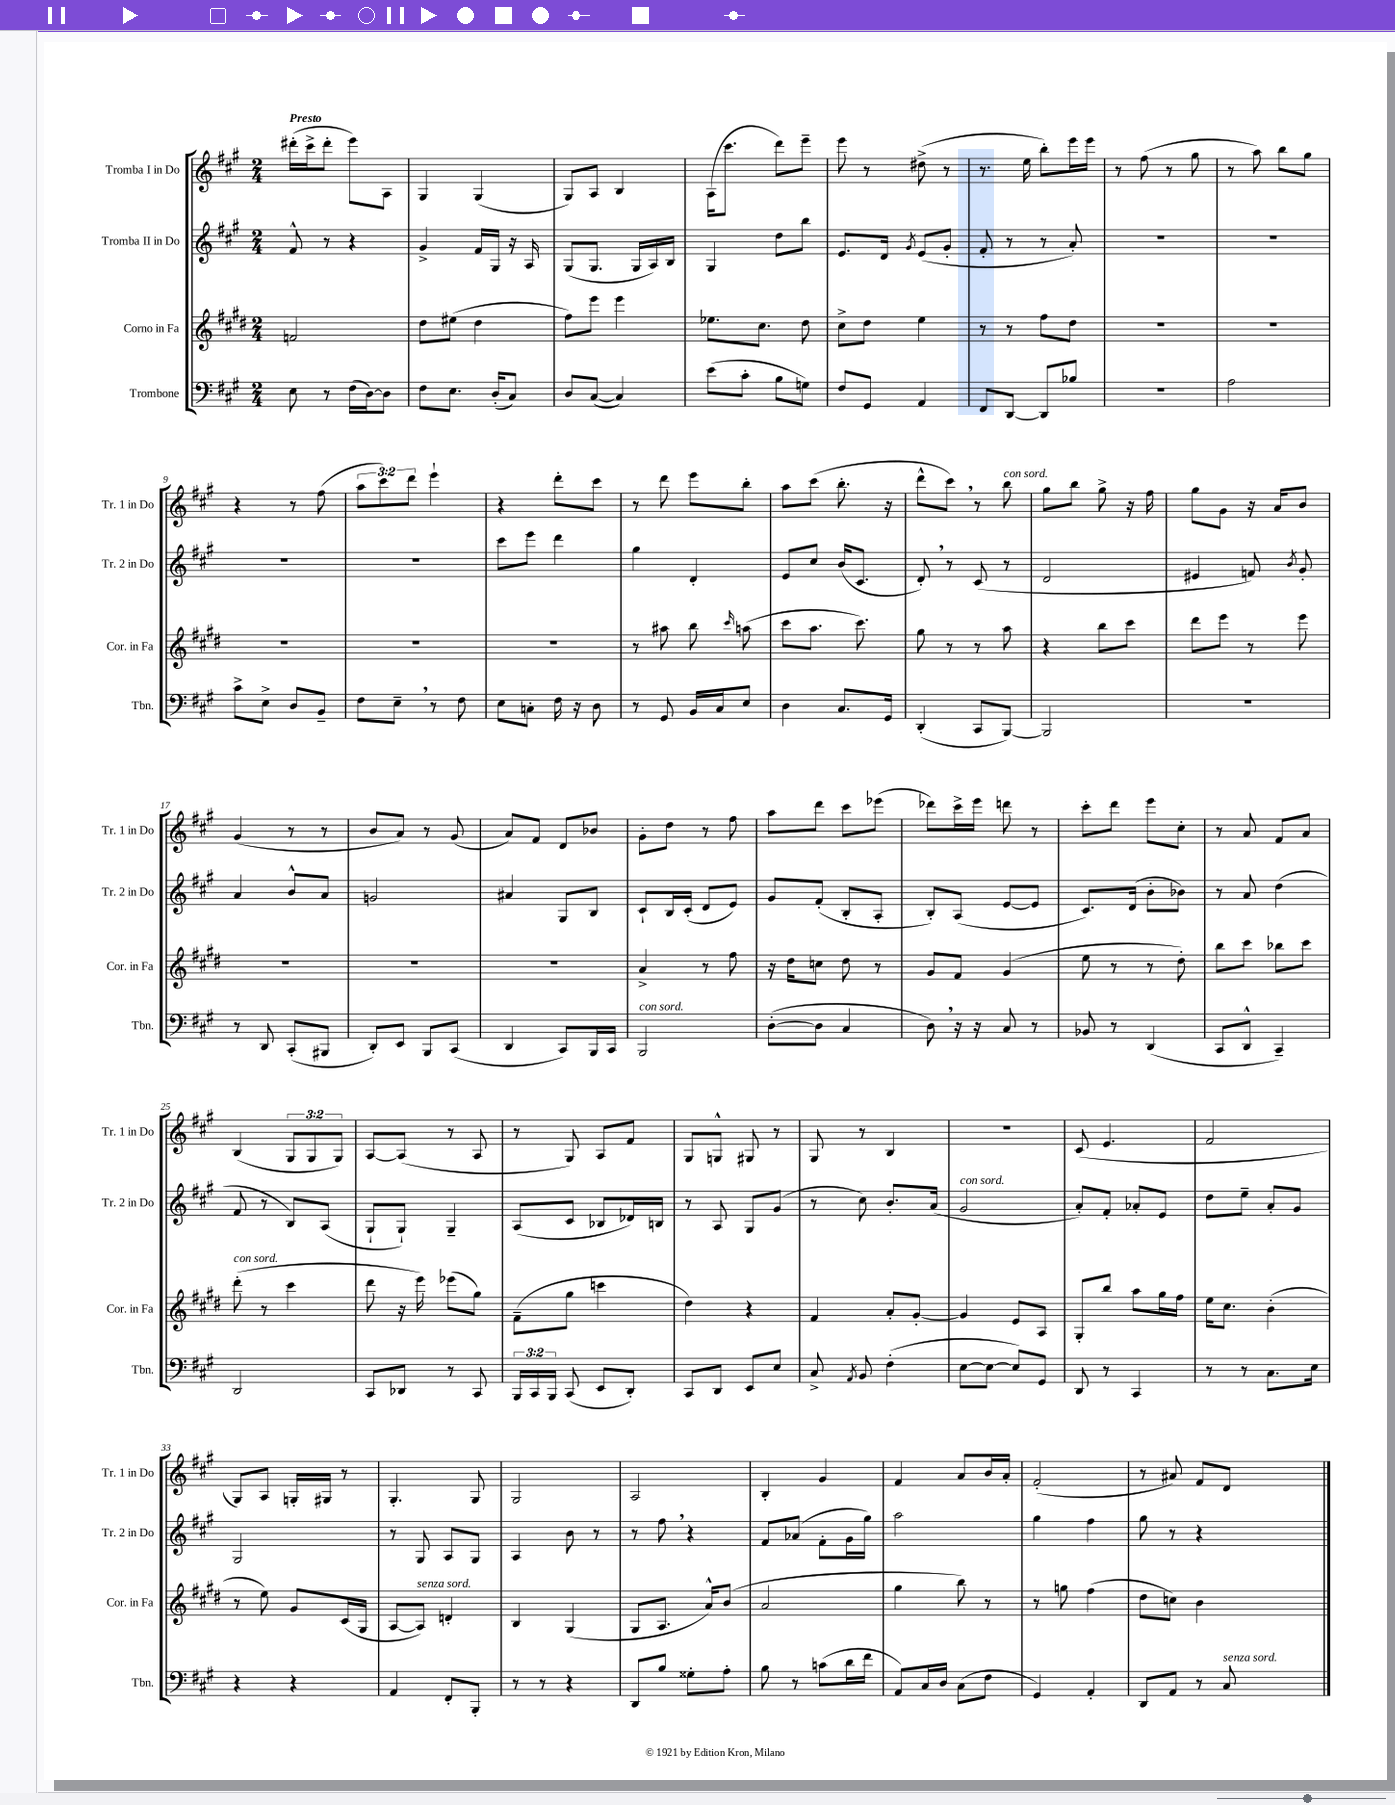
<<
\new StaffGroup <<
\new Staff = "s0" \with { instrumentName = "Tromba I in Do" shortInstrumentName = "Tr. 1 in Do" } {
    \clef treble \key a \major \numericTimeSignature \time 2/4 \override Staff.TupletNumber.text = #tuplet-number::calc-fraction-text \tempo "Presto"
    \autoBeamOff dis'''16[-.( cis'''16-> dis'''8]-. e'''8[) a8] |
    gis4 gis4( |
    gis8[) a8] b4 |
    a16[( cis'''8.] d'''8[) e'''8]-- |
    e'''8 r8 dis''8->( r8 |
    r8. e''16 b''8[-.) e'''16 e'''16] |
    r8 fis''8( r8 gis''8 |
    r8 a''8) b''8[ gis''8] |
    r4 r8 fis''8( |
    \tuplet 3/2 { a''8[ cis'''8) d'''8] } e'''4-! |
    r4 d'''8[-. cis'''8] |
    r8 d'''8 e'''8[ b''8]-. |
    a''8[ cis'''8]( b''8.-. r16 |
    d'''8[-^ cis'''8]) \breathe r8 b''8^\markup { \italic "con sord." } |
    gis''8[ b''8] gis''8-> r16 fis''16 |
    gis''8[ gis'8] r16 a'16[ b'8] |
    gis'4( r8 r8 |
    b'8[ a'8]) r8 gis'8( |
    a'8[) fis'8] d'8[ bes'8] |
    gis'8[-. d''8] r8 fis''8 |
    a''8[ d'''8] cis'''8[ ees'''8]( |
    des'''8[) cis'''16-> e'''16] d'''8 r8 |
    cis'''8[-. d'''8] e'''8[ cis''8]-. |
    r8 a'8 fis'8[ a'8] |
    b4( \tuplet 3/2 { gis8[ gis8 gis8]) } |
    a8[~ a8]( r8 a8 |
    r8 gis8) a8[ fis'8] |
    gis8[ g8]-^ gis8 r8 |
    gis8 r8 b4 |
    R2 |
    cis'8( e'4. |
    fis'2 |
    gis8[) a8] g16[-. gis16] r8 |
    gis4.-. gis8 |
    gis2 |
    a2 |
    b4-. gis'4 |
    fis'4 a'8[ b'16 a'16]-. |
    fis'2-.( |
    r8 ais'8) fis'8[ d'8] \bar "|." |
}
\new Staff = "s1" \with { instrumentName = "Tromba II in Do" shortInstrumentName = "Tr. 2 in Do" } {
    \clef treble \key a \major \numericTimeSignature \time 2/4
    \autoBeamOff fis'8-^ r8 r4 |
    gis'4-> fis'16[ gis16] r16 a16 |
    gis8[( gis8.] gis16[ a16) b16] |
    gis4 d''8[ b''8] |
    e'8.[ d'16] \acciaccatura { gis'8 } e'8[( gis'8]-. |
    fis'8-. r8 r8 a'8-.) |
    R2 |
    R2 |
    R2 |
    R2 |
    cis'''8[ e'''8] d'''4 |
    gis''4 d'4-. |
    e'8[ cis''8] b'16[( cis'8.] |
    d'8-.) \breathe r8 cis'8( r8 |
    d'2 |
    eis'4 f'8) \acciaccatura { b'8 } gis'8-. |
    a'4 b'8[-^ a'8] |
    g'2 |
    ais'4 gis8[ b8] |
    cis'8[-! b16 cis'16]-.( d'8[ e'8]) |
    gis'8[ fis'8]-.( b8[-. a8]-. |
    b8[-.) a8]( e'8[~ e'8] |
    cis'8.[) d'16]( b'8[-. bes'8]) |
    r8 a'8 d''4( |
    fis'8 r8 b8[) a8]( |
    gis8[-! gis8]-!) gis4-- |
    a8[( cis'8] bes8[ des'16) b16] |
    r8 a8 gis8[ gis'8]( |
    r8 cis''8) b'8.[-. a'16]( |
    gis'2^\markup { \italic "con sord." } |
    a'8[-.) fis'8]-. aes'8[-. e'8] |
    d''8[ e''8]-- a'8[-. gis'8] |
    gis2 |
    r8 gis8 a8[ gis8] |
    a4 b'8 r8 |
    r8 fis''8 \breathe r4 |
    fis'8[ aes'8]( fis'8[-. gis'16 gis''16]) |
    a''2 |
    gis''4 fis''4 |
    gis''8 r8 r4 \bar "|." |
}
\new Staff = "s2" \with { instrumentName = "Corno in Fa" shortInstrumentName = "Cor. in Fa" } {
    \clef treble \key e \major \numericTimeSignature \time 2/4
    \autoBeamOff f'2 |
    dis''8[ eis''8]( dis''4 |
    fis''8[) e'''8] e'''4 |
    ees''8.[ cis''8.] dis''8 |
    cis''8[-> dis''8] e''4 |
    r8 r8 fis''8[ dis''8] |
    R2 |
    R2 |
    R2 |
    R2 |
    R2 |
    r8 ais''8 b''8 \grace { cis'''16 } a''8( |
    cis'''8[ a''8.] cis'''8.) |
    gis''8 r8 r8 a''8 |
    r4 b''8[ cis'''8] |
    dis'''8[ e'''8] r8 e'''8 |
    R2 |
    R2 |
    R2 |
    a'4-> r8 fis''8 |
    r16 dis''16[ c''8] dis''8 r8 |
    gis'8[ fis'8] gis'4( |
    e''8 r8 r8 dis''8-.) |
    b''8[ cis'''8] bes''8[ cis'''8] |
    dis'''8-.^\markup { \italic "con sord." }( r8 cis'''4 |
    dis'''8 r16 e'''16) ees'''8[( gis''8]) |
    fis'8[--( gis''8] c'''4 |
    dis''4) r4 |
    fis'4 a'8[-. gis'8]~-. |
    gis'4 e'8[ a8] |
    gis8[-. b''8] a''8[ gis''16 fis''16] |
    e''16[ cis''8.] b'4-.( |
    r8 e''8) gis'8[ cis'16( gis16] |
    a8[~ a8]^\markup { \italic "senza sord." }) d'4-. |
    b4 gis4( |
    gis8[ a8.] a'16[-^) b'8]( |
    a'2 |
    gis''4 b''8) r8 |
    r8 g''8 fis''4( |
    dis''8[ c''8]) b'4 \bar "|." |
}
\new Staff = "s3" \with { instrumentName = "Trombone" shortInstrumentName = "Tbn." } {
    \clef bass \key a \major \numericTimeSignature \time 2/4 \override Staff.TupletNumber.text = #tuplet-number::calc-fraction-text
    \autoBeamOff e8 r8 fis16[( d16~) d8] |
    fis8[ e8.] d16[-.( cis8]) |
    d8[ cis8]~( cis4) |
    e'8[( cis'8]-. b8[ g8]) |
    fis8[ gis,8] a,4 |
    fis,8[ d,8]~ d,8[ bes8] |
    R2 |
    a2 |
    cis'8[-> e8]-> d8[ b,8]-- |
    fis8[ e8]-- \breathe r8 fis8 |
    e8[ c8]-. fis16 r16 d8 |
    r8 gis,8 b,16[ cis16 e8] |
    d4 cis8.[ gis,16] |
    d,4-.( cis,8[ b,,8]~) |
    b,,2 |
    r2 |
    r8 d,8 cis,8[-.( bis,,8] |
    d,8[-.) e,8] b,,8[ cis,8]( |
    d,4 cis,8[) b,,16 cis,16] |
    b,,2^\markup { \italic "con sord." } |
    d8[~-.( d8] cis4 |
    d8) \breathe r16 r16 cis8 r8 |
    bes,8 r8 d,4( |
    cis,8[ d,8]-^ cis,4--) |
    d,2 |
    cis,8[ des,8] r8 cis,8 |
    \tuplet 3/2 { b,,16[ cis,16 b,,16] } cis,8( e,8[ d,8]-.) |
    cis,8[ d,8] e,8[ e8] |
    cis8-> \acciaccatura { a,8 } b,8 fis4-.( |
    e8[~ e8]~ e8[) gis,8] |
    d,8 r8 cis,4 |
    r8 r8 cis8.[ e16] |
    r4 r4 |
    a,4 fis,8[-. b,,8]-. |
    r8 r8 r4 |
    d,8[ b8] gisis8[-. a8]-. |
    b8 r8 c'8[( d'16 fis'16] |
    a,8[) cis16 d16] cis8[( fis8] |
    gis,4) a,4-. |
    d,8[ a,8] r8 cis8^\markup { \italic "senza sord." } \bar "|." |
}
>>
>>
